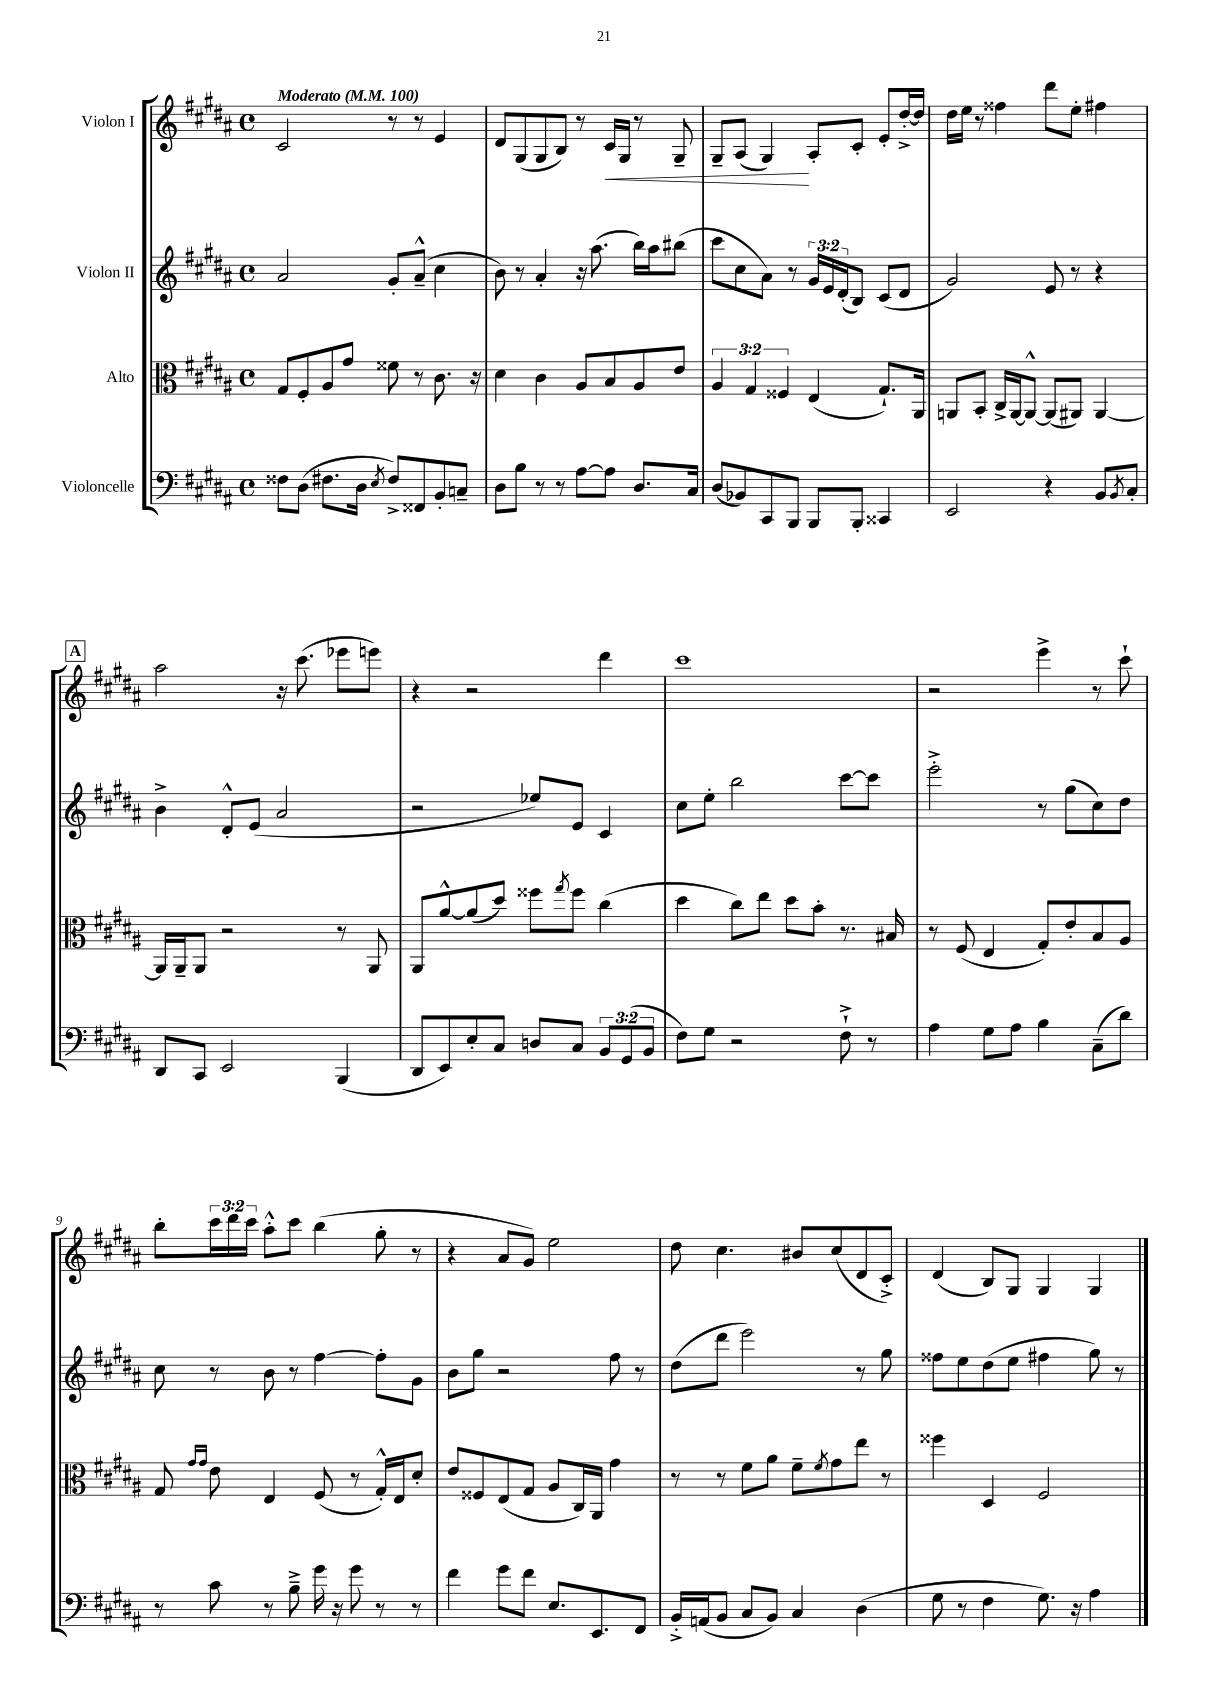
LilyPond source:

<<
\new StaffGroup <<
\new Staff = "s0" \with { instrumentName = "Violon I" } {
    \clef treble \key b \major \defaultTimeSignature \time 4/4 \override Staff.TupletNumber.text = #tuplet-number::calc-fraction-text \tempo "Moderato" 4 = 100
    cis'2 r8 r8 e'4 |
    dis'8 gis8( gis8 b8) r8 cis'16\< gis16 r8 gis8-- |
    gis8-- ais8( gis4\!) ais8-. cis'8-. e'8-. dis''16~-.-> dis''16 |
    dis''16 e''16 r8 fisis''4 dis'''8 e''8-. fis''4 |
    \mark \markup { \box "A" } ais''2 r16 cis'''8.( ees'''8 e'''8) |
    r4 r2 dis'''4 |
    cis'''1 |
    r2 e'''4-> r8 cis'''8-! |
    b''8-. \tuplet 3/2 { cis'''16 dis'''16 cis'''16 } ais''8-.-^ cis'''8 b''4( gis''8-. r8 |
    r4 ais'8 gis'8) e''2 |
    dis''8 cis''4. bis'8 cis''8( dis'8 cis'8-.->) |
    dis'4( b8) gis8 gis4 gis4 \bar "|." |
}
\new Staff = "s1" \with { instrumentName = "Violon II" } {
    \clef treble \key b \major \defaultTimeSignature \time 4/4 \override Staff.TupletNumber.text = #tuplet-number::calc-fraction-text
    ais'2 gis'8-. ais'8---^( cis''4 |
    b'8) r8 ais'4-. r16 ais''8.( b''16) ais''16 bis''8( |
    cis'''8 cis''8 ais'8) r8 \tuplet 3/2 { gis'16 e'16 dis'16-.( } b8) cis'8( dis'8 |
    gis'2) e'8 r8 r4 |
    \mark \markup { \box "A" } b'4-> dis'8-.-^ e'8( ais'2 |
    r2 ees''8) e'8 cis'4 |
    cis''8 e''8-. b''2 cis'''8~ cis'''8 |
    e'''2-.-> r8 gis''8( cis''8) dis''8 |
    cis''8 r8 b'8 r8 fis''4~ fis''8-. gis'8 |
    b'8 gis''8 r2 fis''8 r8 |
    dis''8( dis'''8 e'''2) r8 gis''8 |
    fisis''8 e''8 dis''8( e''8 fis''4 gis''8) r8 \bar "|." |
}
\new Staff = "s2" \with { instrumentName = "Alto" } {
    \clef alto \key b \major \defaultTimeSignature \time 4/4 \override Staff.TupletNumber.text = #tuplet-number::calc-fraction-text
    gis8 fis8-. ais8 gis'8 fisis'8 r8 cis'8. r16 |
    dis'4 cis'4 ais8 b8 ais8 e'8 |
    \tuplet 3/2 { ais4 gis4 fisis4 } e4( gis8.-!) ais,16 |
    a,8 b,8-. cis16-> a,16~ a,8~-^ a,8( ais,8) ais,4~ |
    \mark \markup { \box "A" } ais,16 ais,16-- ais,8 r2 r8 ais,8 |
    ais,8 ais'8~-^ ais'8( dis''8) fisis''8 \acciaccatura { gis''8 } fisis''8 cis''4( |
    dis''4 cis''8) e''8 dis''8 b'8-. r8. bis16 |
    r8 fis8( e4 gis8-.) e'8-. b8 ais8 |
    gis8 \grace { gis'16 gis'16 } e'8 e4 fis8( r8 gis16-.-^) e16 dis'8-. |
    e'8 fisis8 e8( gis8 ais8 cis16) ais,16 gis'4 |
    r8 r8 fis'8 ais'8 fis'8-- \acciaccatura { fis'8 } gis'8 e''8 r8 |
    fisis''4 dis4 fis2 \bar "|." |
}
\new Staff = "s3" \with { instrumentName = "Violoncelle" } {
    \clef bass \key b \major \defaultTimeSignature \time 4/4 \override Staff.TupletNumber.text = #tuplet-number::calc-fraction-text
    fisis8 dis8( fis8. dis16 \acciaccatura { e8 } fis8->) fisis,8 b,8-. c8-- |
    dis8 b8 r8 r8 ais8~ ais8 dis8. cis16 |
    dis8( bes,8) cis,8 b,,8 b,,8 b,,8-. cisis,4 |
    e,2 r4 b,8 \acciaccatura { b,8 } cis8-. |
    \mark \markup { \box "A" } dis,8 cis,8 e,2 b,,4( |
    dis,8 e,8) e8-. cis8 d8 cis8 \tuplet 3/2 { b,8 gis,8( b,8 } |
    fis8) gis8 r2 fis8-!-> r8 |
    ais4 gis8 ais8 b4 cis8--( dis'8) |
    r8 cis'8 r8 b8---> gis'16 r16 gis'8 r8 r8 |
    fis'4 gis'8 fis'8 e8. e,8. fis,8 |
    b,16-.-> a,16( b,8 cis8 b,8) cis4 dis4( |
    gis8 r8 fis4 gis8.) r16 ais4 \bar "|." |
}
>>
>>
